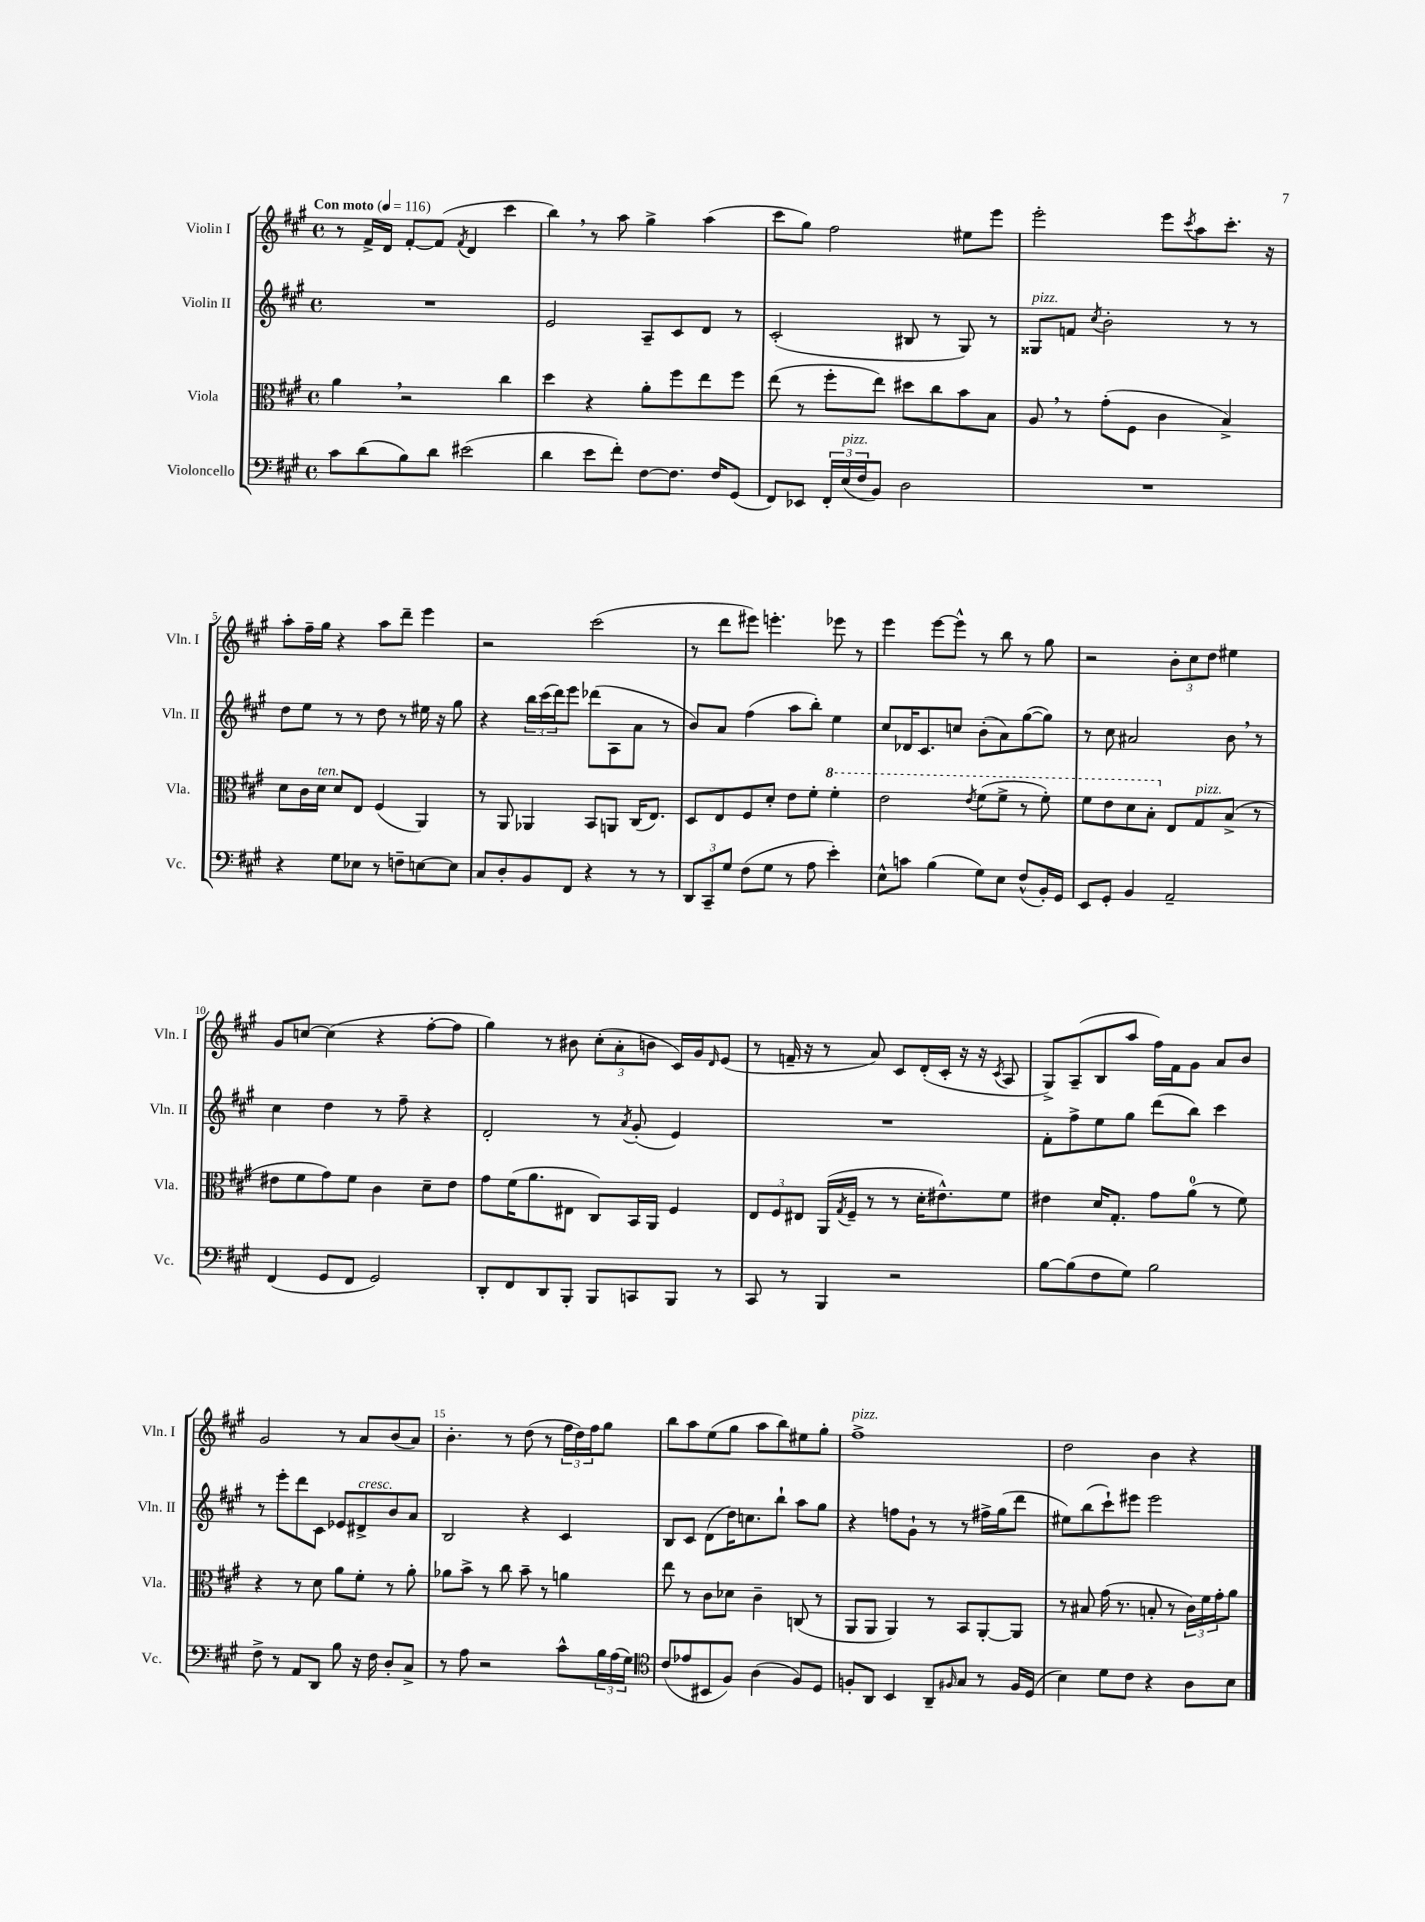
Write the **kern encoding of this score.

**kern	**kern	**kern	**kern
*staff4	*staff3	*staff2	*staff1
*clefF4	*clefC3	*clefG2	*clefG2
*k[f#c#g#]	*k[f#c#g#]	*k[f#c#g#]	*k[f#c#g#]
*M4/4	*M4/4	*M4/4	*M4/4
*met(c)	*met(c)	*met(c)	*met(c)
*MM116	*MM116	*MM116	*MM116
8c#	4a	1r	8r
(8d	.	.	16f#^
.	.	.	16d
8B)	2r	.	[8f#'
8d	.	.	(8f#]
.	.	.	8qf#
(2e#	.	.	4d
.	4cc#	.	4ccc#
=	=	=	=
4d	4dd	2e	4bb)
8e	4r	.	8r
8f#')	.	.	8aa
[8F#	8a'	8A~	4gg#^
8.F#]	8ff#	8c#	.
.	8ee	8d	(4aa
16F#	.	.	.
(8GG#	8ff#	8r	.
=	=	=	=
8FF#)	(8ee	(2c#'	8ccc#
8EE-	8r	.	8gg#)
24FF#'	8ff#'	.	2ff#
(24E	.	.	.
24F#	.	.	.
8BB)	8ee)	.	.
2D	8dd#	8B#	.
.	8cc#	8r	.
.	8b	8G#)	8ee#
.	8B	8r	8eee
=	=	=	=
1r	8A	8G##	2eee'
.	8r	8f	.
.	.	8qcc#	.
.	(8g#'	2b'	.
.	8F#	.	.
.	4c#	.	8eee
.	.	.	8qccc#
.	.	.	8aa
.	4B^)	8r	8.ccc#'
.	.	8r	.
.	.	.	16r
=	=	=	=
4r	8d	8dd	8aa'
.	16c#	8ee	16ff#~
.	16d	.	16gg#
8G#	8d	8r	4r
8E-	8E	8r	.
8r	(4F#	8dd	8aa
8F~	.	8r	8ddd~
[8E	4AA)	16ee#	4eee
.	.	16r	.
8E]	.	8gg#	.
=	=	=	=
8C#	8r	4r	2r
8D'	8AA	.	.
8BB	4AA-	24bb	.
.	.	(24ccc#	.
.	.	24ddd)	.
8FF#	.	8eee	.
4r	8BB	(8ddd-	(2ccc#
.	8AA	8A	.
8r	(16C#	8a	.
.	8.E)	.	.
8r	.	8r	.
=	=	=	=
12DD	8D	8b)	8r
12CC#~	.	.	.
.	8E	8a	8ddd
12G#	.	.	.
(8F#	8F#	(4ff#	8eee#)
8G#	8d'	.	4.eee'
8r	8e	8aa	.
8A	8f#'	8bb')	.
4e')	4ff#'	4ee	8eee-
.	.	.	8r
=	=	=	=
8E^^	2ee	8cc#	4eee
8c	.	16d-	.
.	.	8.c#	.
(4B	.	.	[8eee
.	.	8cc	8eee^^]
.	8qee	.	.
8G#)	(8ff#	(8b'	8r
8E	8ff#^	8a)	8bb
(8F#^^	8r	([8gg#	8r
16BB')	8ff#')	8gg#])	8gg#
16GG#	.	.	.
=	=	=	=
8EE	8ff#	8r	2r
8GG#'	8ee	8cc#	.
4BB	8dd	2a#	.
.	8b'	.	.
2AA~	8E	.	12b'
.	.	.	12cc#
.	8G#	.	.
.	.	.	12dd
.	(8B^	8b	4ee#
.	8r	8r	.
=	=	=	=
(4FF#	8e#	4cc#	8g#
.	8f#	.	[8cc
8GG#	8g#)	4dd	(4cc]
8FF#	8f#	.	.
2GG#)	4c#	8r	4r
.	.	8ff#~	.
.	8d~	4r	[8ff#'
.	8e#	.	8ff#]
=	=	=	=
8DD'	8g#	2d'	4gg#)
8FF#	(16f#	.	.
.	8.a	.	.
8DD	.	.	8r
8BBB'	8E#	.	8b#
8BBB	8C#)	8r	(12cc#'
.	.	.	12a'
.	.	8qa	.
8CC	16BB	(8g#'	.
.	.	.	12b
.	16AA	.	.
8BBB	4F#	4e)	16c#)
.	.	.	16g#
.	.	.	16qqd
8r	.	.	(8e
=	=	=	=
8CC#	12E	1r	8r
.	12F#	.	.
8r	.	.	16f~
.	12E#	.	.
.	.	.	16r
4BBB	(16AA	.	8r
.	8qG#	.	.
.	16F#~	.	.
.	8r	.	8a)
2r	8r	.	8c#
.	16d'	.	(16d'
.	8.e#^^)	.	16c#'
.	.	.	16r
.	.	.	16r
.	.	.	8qc#
.	8f#	.	8A
=	=	=	=
[8B	4e#	8f#'	8G#^)
(8B]	.	8ff#^	(8A~
8F#	16d	8ee	8B
.	8.G#'	.	.
8G#)	.	8gg#	8aa
2B	8g#	(8ddd	16ff#)
.	.	.	16f#
.	(8a	8bb)	8g#
.	8r	4ccc#	8a
.	8f#)	.	8b
=	=	=	=
8F#^	4r	8r	2g#
8r	.	8eee'	.
8AA	8r	8ddd	.
8DD	8d	8c#	.
8B	8a	8e-	8r
16r	8f#'	8d#^	8a
16F#	.	.	.
8D'	8r	8b	(8b
8C#^	8a'	8a	8a)
=	=	=	=
8r	8a-	2B	4.b'
8A	8b^	.	.
2r	8r	.	.
.	8cc#	.	8r
.	8b~	4r	(8dd
.	8r	.	8r
8c#^^	4a	4c#	24ff#
.	.	.	24dd)
.	.	.	24ff#
24B	.	.	8gg#
(24A	.	.	.
24G#)	.	.	.
=	=	=	=
*clefC4	*	*	*
(8c#	8ee	8B	8bb
8e-	8r	8c#	8aa
8BB#	8c#	(8d	(8ee
8F#)	8d-	16dd)	8gg#
.	.	8.cc	.
(4A	4c#~	.	8aa
.	.	8bb`	8bb)
8F#)	(8C	8aa	8ee#
8D	8r	8gg#	8gg#'
=	=	=	=
8F'	8AA	4r	1ff#^
8AA	8AA	.	.
4BB	4AA)	8ff	.
.	.	8g#`	.
8AA~	8r	8r	.
16qqF#	.	.	.
8G#	8BB	8r	.
8r	[8AA'	16ff#^	.
.	.	(16gg#	.
16F#	8AA]	8ddd	.
(16D	.	.	.
=	=	=	=
4B)	8r	8ee#)	2dd
.	8B#	(8bb	.
8d	(16g#	8ccc#`)	.
.	8.r	.	.
8c#	.	8eee#	.
4r	8B'	2eee#	4b
.	8r	.	.
8A	24c#)	.	4r
.	24f#	.	.
.	24g#'	.	.
8B	8a	.	.
==	==	==	==
*-	*-	*-	*-
